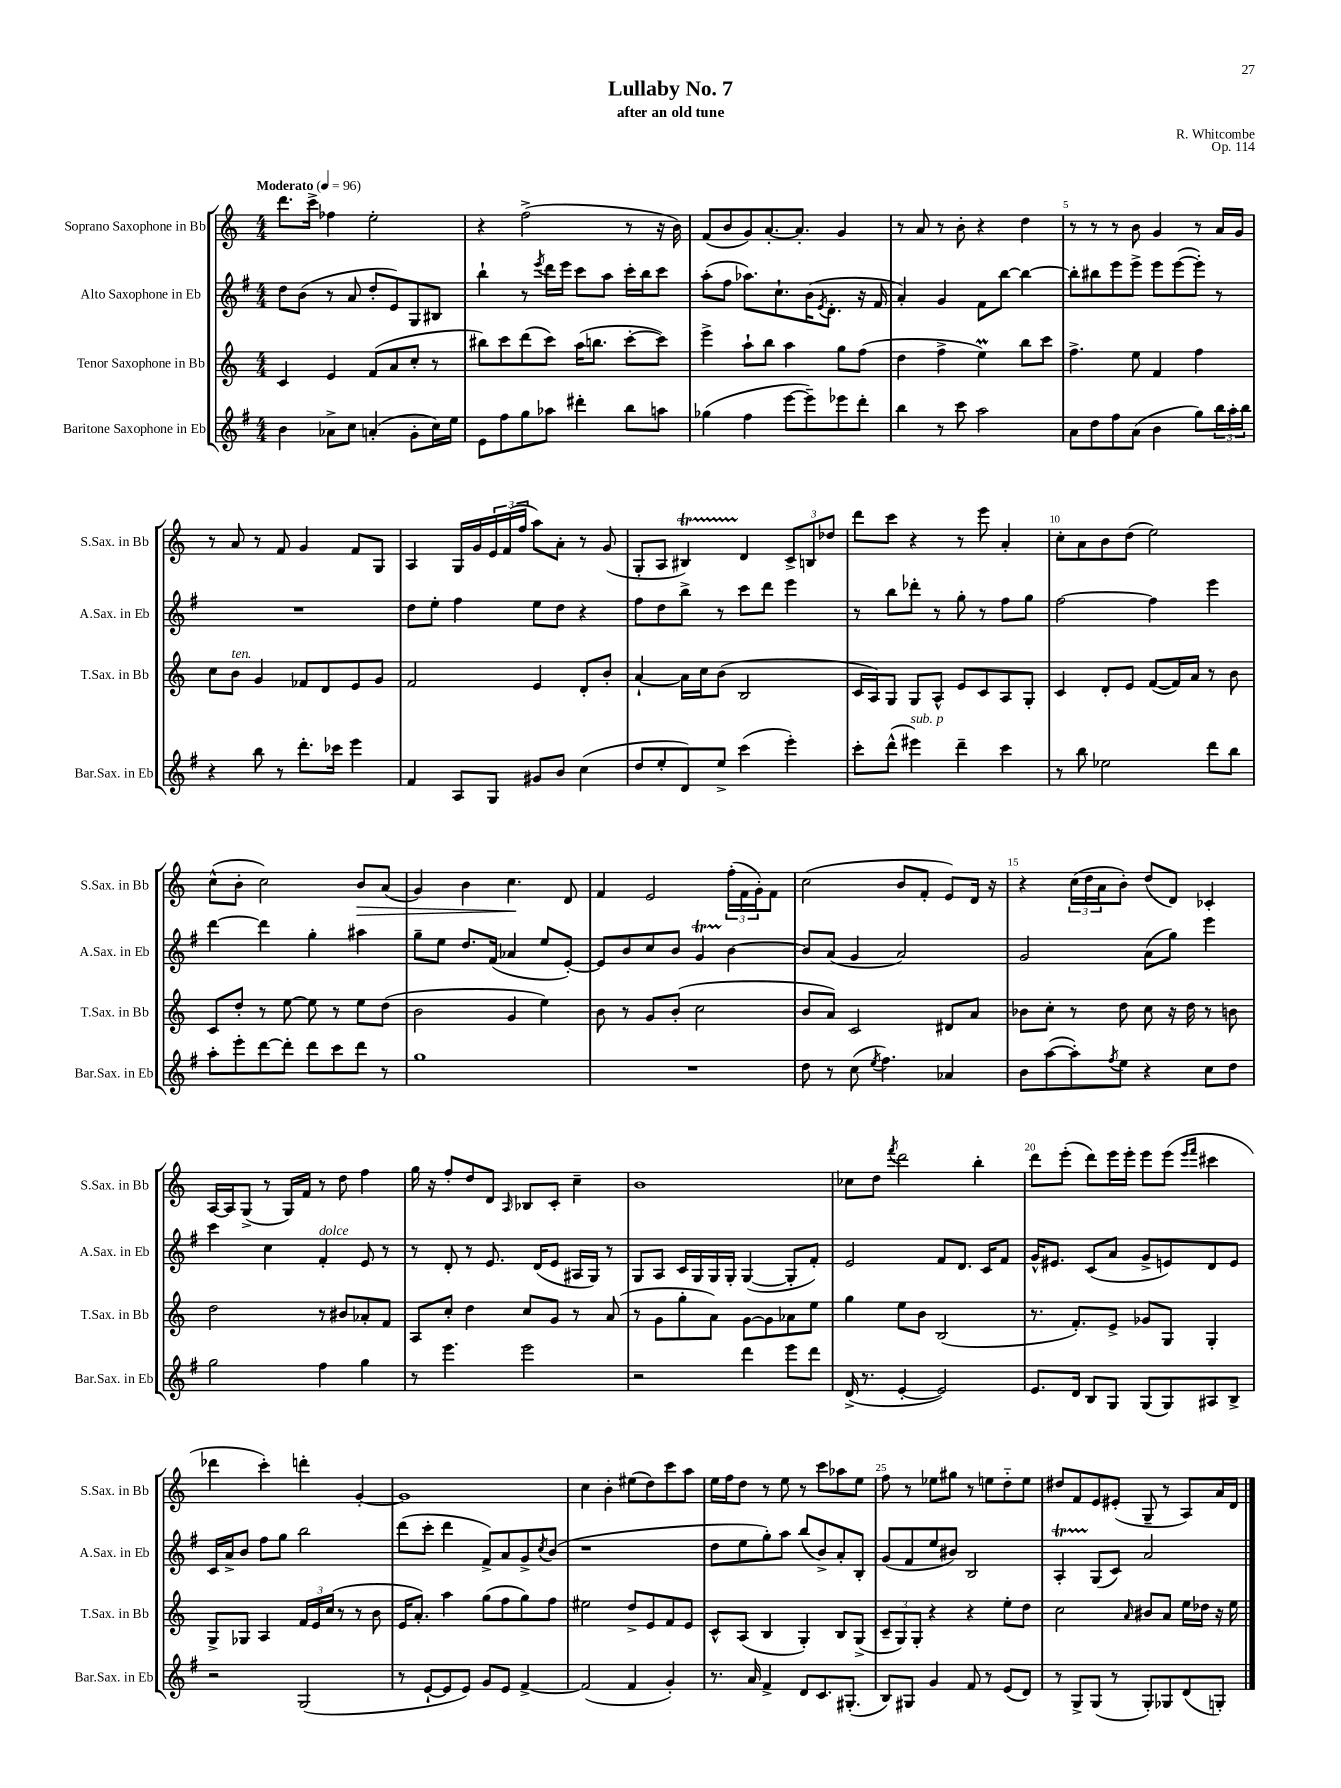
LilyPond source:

\header { title = "Lullaby No. 7" composer = "R. Whitcombe" subtitle = "after an old tune" opus = "Op. 114" }
<<
\new StaffGroup <<
\new Staff = "s0" \with { instrumentName = "Soprano Saxophone in Bb" shortInstrumentName = "S.Sax. in Bb" } {
    \clef treble \key c \major \numericTimeSignature \time 4/4 \tempo "Moderato" 4 = 96
    d'''8. c'''16-> fes''4 e''2-. |
    r4 f''2->( r8 r16 b'16) |
    f'8( b'8 g'8) a'8.~-. a'8.-. g'4 |
    r8 a'8 r8 b'8-. r4 d''4 |
    r8 r8 r8 b'8 g'4 r8 a'16 g'16 |
    r8 a'8 r8 f'8 g'4 f'8 g8 |
    a4 g16 g'16 \tuplet 3/2 { e'16 f'16( f''16 } a''8) a'8-. r8 g'8( |
    g8-. a8 bis4\startTrillSpan) d'4\stopTrillSpan \tuplet 3/2 { c'8-> b8 des''8 } |
    d'''8 c'''8 r4 r8 e'''8 a'4-. |
    c''8-. a'8 b'8 d''8( e''2) |
    c''8-^( b'8-. c''2) b'8\> a'8( |
    g'4) b'4 c''4.\! d'8 |
    f'4 e'2 \tuplet 3/2 { f''16-.( f'16 g'16-.) } f'8 |
    c''2( b'8 f'8-. e'8) d'16 r16 |
    r4 \tuplet 3/2 { c''16( d''16 a'16 } b'8-.) d''8( d'8) ces'4-. |
    a16~ a16 g8->( r8 g16) f'16 r8 d''8 f''4 |
    g''16 r16 f''8-. d''8 d'8 \grace { a16 } bes8 c'8-. c''4-- |
    b'1 |
    ces''8 d''8 \acciaccatura { f'''8 } d'''2 b''4-. |
    d'''8 e'''8-.( d'''8) e'''16 e'''16-. e'''8 e'''8( \grace { e'''16 f'''16 } cis'''4 |
    des'''4 c'''4-.) d'''4-. g'4~-. |
    g'1 |
    c''4 b'4-. eis''8( d''8) c'''8 a''8 |
    e''16 f''16 d''8 r8 e''8 r8 c'''8 aes''8 e''8 |
    f''8 r8 ees''8 gis''8 r8 e''8 d''8-_ e''8 |
    dis''8 f'8 e'8 eis'8-.( g8-- r8 a8) a'16 d'16 \bar "|." |
}
\new Staff = "s1" \with { instrumentName = "Alto Saxophone in Eb" shortInstrumentName = "A.Sax. in Eb" } {
    \clef treble \key g \major \numericTimeSignature \time 4/4
    d''8 b'8( r8 a'8 d''8-. e'8) g8 bis8 |
    b''4-! r8 \acciaccatura { e'''8 } d'''16 e'''16 c'''8 a''8 c'''16-. b''16 c'''8 |
    a''8-.( fis''8 aes''8.) c''8.-! b'16( \acciaccatura { e'8 } d'8.-. r16 fis'16 |
    a'4-.) g'4 fis'8 b''8~ b''4~ |
    b''8-. bis''8 e'''8 e'''8-> e'''8 e'''8~( e'''8-.) r8 |
    R1 |
    d''8 e''8-. fis''4 e''8 d''8 r4 |
    fis''8 d''8 b''8-> r8 c'''8 d'''8 e'''4 |
    r8 b''8 des'''8-. r8 g''8-. r8 fis''8 g''8 |
    fis''2~ fis''4 e'''4 |
    d'''4~ d'''4 g''4-. ais''4 |
    g''8-- e''8 d''8. fis'16( aes'4 e''8 e'8~-.) |
    e'8 b'8 c''8 b'8 g'4\startTrillSpan b'4~\stopTrillSpan |
    b'8 a'8( g'4 a'2) |
    g'2 a'8( g''8) e'''4 |
    c'''4 c''4 fis'4-.^\markup { \italic "dolce" } e'8 r8 |
    r8 d'8-. r8 e'8. d'16( e'8 ais16 g16) r8 |
    g8 a8 c'16 g16 g16 g16-. g4~( g8-. fis'8-.) |
    e'2 fis'8 d'8. c'16 fis'8 |
    g'16-^ eis'8. c'8( a'8 g'8-> e'8) d'8 e'8 |
    c'16 a'16-> b'8 fis''8 g''8 b''2 |
    d'''8( c'''8-. d'''4 fis'8->) a'8 g'8-> \acciaccatura { c''8 } b'8( |
    r1 |
    d''8 e''8 g''8-.) a''8 b''8( b'8->) a'8-. b8-. |
    g'8( fis'8 e''8 bis'8) b2 |
    a4-.\startTrillSpan g8\stopTrillSpan( c'8) a'2 \bar "|." |
}
\new Staff = "s2" \with { instrumentName = "Tenor Saxophone in Bb" shortInstrumentName = "T.Sax. in Bb" } {
    \clef treble \key c \major \numericTimeSignature \time 4/4
    c'4 e'4 f'8( a'8 c''8-. r8 |
    bis''8) c'''8 d'''8( c'''8) a''16( b''8. c'''8~-. c'''8) |
    e'''4-> a''8-! b''8 a''4 g''8 f''8( |
    d''4 f''4-> e''4\prall) b''8 c'''8 |
    f''4.-> e''8 f'4 f''4 |
    c''8 b'8^\markup { \italic "ten." } g'4 fes'8 d'8 e'8 g'8 |
    f'2 e'4 d'8-. b'8-. |
    a'4~-! a'16 c''16 b'8( b2 |
    c'16 a16) g8 g8 a8-^ e'8 c'8 a8 g8-. |
    c'4 d'8-. e'8 f'8~( f'16) a'16 r8 b'8 |
    c'8 d''8-. r8 e''8~ e''8 r8 e''8 d''8( |
    b'2 g'4 e''4) |
    b'8 r8 g'8 b'8-.( c''2 |
    b'8 a'8) c'2 dis'8 a'8 |
    bes'8 c''8-. r8 d''8 c''8 r16 d''16 r8 b'8 |
    d''2 r8 bis'8 aes'8-. f'8 |
    a8 c''8-. d''4 c''8 g'8 r8 a'8( |
    r8 g'8 g''8-. a'8) g'8~ g'8 aes'8 e''8 |
    g''4 e''8 b'8 b2( |
    r8. f'8.-.) e'8-> ges'8 g8 g4-. |
    g8-> ges8 a4 \tuplet 3/2 { f'16 e'16 c''16( } r8 r8 b'8 |
    e'16 a'8.-.) a''4 g''8( f''8 g''8) f''8 |
    eis''2 d''8-> e'8 f'8 e'8 |
    c'8-^ a8( b4 g4-.) b8 g8->( |
    \tuplet 3/2 { c'8-- g8) g8-. } r4 r4 e''8-. d''8 |
    c''2 \grace { a'16 } bis'8 a'8 e''16 des''16 r16 e''16 \bar "|." |
}
\new Staff = "s3" \with { instrumentName = "Baritone Saxophone in Eb" shortInstrumentName = "Bar.Sax. in Eb" } {
    \clef treble \key g \major \numericTimeSignature \time 4/4
    b'4 aes'8-> c''8 a'4-.( g'8-. c''16) e''16 |
    e'8 fis''8 g''8 aes''8 dis'''4-. b''8 a''8 |
    ges''4( fis''4 e'''8~ e'''8--) ees'''8 d'''8-. |
    b''4 r8 c'''8 a''2 |
    a'8 d''8 fis''8 a'8( b'4 g''8) \tuplet 3/2 { b''16 a''16-. b''16 } |
    r4 b''8 r8 d'''8.-. ces'''16 e'''4 |
    fis'4 a8 g8 gis'8 b'8 c''4( |
    d''8 e''8-. d'8) e''8-> c'''4( e'''4-.) |
    c'''8-. d'''8-^( eis'''4^\markup { \italic "sub. p" }) d'''4-- c'''4 |
    r8 b''8 ees''2 d'''8 b''8 |
    a''8-. e'''8-. d'''8~ d'''8-. d'''8 c'''8 d'''8 r8 |
    g''1 |
    R1 |
    d''8 r8 c''8( \acciaccatura { e''8 } fis''4.) aes'4 |
    b'8 a''8~( a''8-.) \acciaccatura { fis''8 } e''8 r4 c''8 d''8 |
    g''2 fis''4 g''4 |
    r8 e'''4. e'''2 |
    r2 d'''4 e'''8 d'''8 |
    d'16->( r8. e'4~-. e'2) |
    e'8. d'16 b8 g8 g8( g8) ais8 b8-> |
    r2 g2( |
    r8 e'8~-! e'8 e'8) g'8 e'8 fis'4~-> |
    fis'2( fis'4 g'4-.) |
    r8. a'16 fis'4-> d'8 c'8. gis8.-.( |
    b8) gis8 g'4 fis'8 r8 e'8( d'8) |
    r8 g8-> g8( r8 g8-.) ges8 d'8( g8-.) \bar "|." |
}
>>
>>
\layout { \context { \Score \override BarNumber.break-visibility = ##(#f #t #t) barNumberVisibility = #(every-nth-bar-number-visible 5) } }
